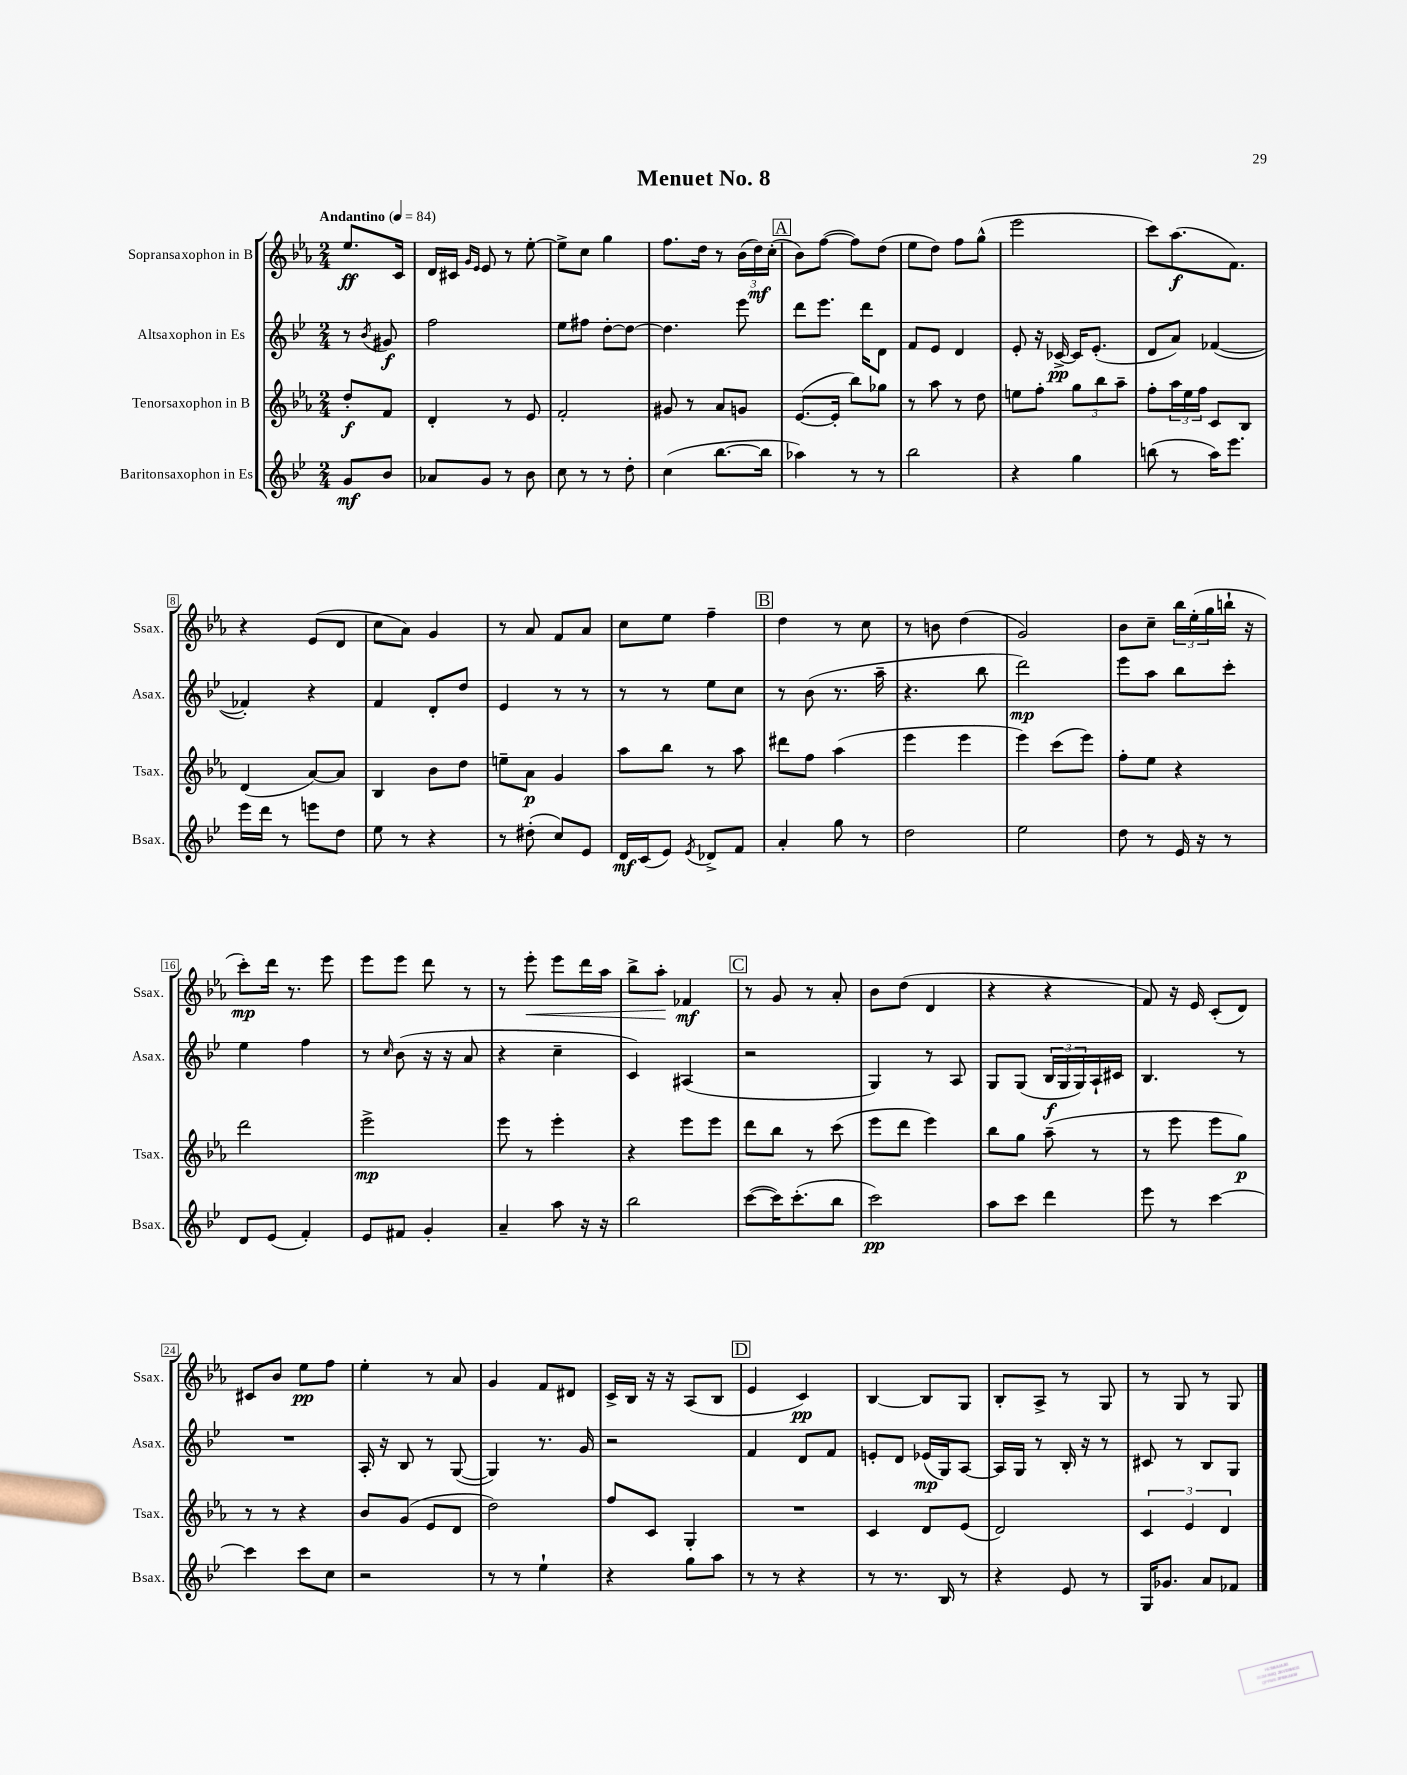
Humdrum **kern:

**kern	**dynam	**kern	**dynam	**kern	**dynam	**kern	**dynam
*part4	*part4	*part3	*part3	*part2	*part2	*part1	*part1
*staff4	*staff4	*staff3	*staff3	*staff2	*staff2	*staff1	*staff1
*I"Baritonsaxophon in Es	*	*I"Tenorsaxophon in B	*	*I"Altsaxophon in Es	*	*I"Sopransaxophon in B	*
*I'Bsax.	*	*I'Tsax.	*	*I'Asax.	*	*I'Ssax.	*
*clefG2	*	*clefG2	*	*clefG2	*	*clefG2	*
*k[b-e-]	*	*k[b-e-a-]	*	*k[b-e-]	*	*k[b-e-a-]	*
*M2/4	*	*M2/4	*	*M2/4	*	*M2/4	*
*MM84	*	*MM84	*	*MM84	*	*MM84	*
=	=	=	=	=	=	=	=
!	!	!	!	!	!	!LO:TX:a:B:t=Andantino	!
8g/L	mf	8dd'/L	f	8r	.	8.ee-/L	ff
.	.	.	.	8qb-/	.	.	.
8b-/J	.	8f/J	.	8g#X/	f	.	.
.	.	.	.	.	.	16c/Jk	.
=1	=1	=1	=1	=1	=1	=1	=1
8a-X/L	.	4d'/	.	2ff\	.	16d/LL	.
.	.	.	.	.	.	16c#X/JJ	.
.	.	.	.	.	.	16qqg/LL	.
.	.	.	.	.	.	16qqe-/JJ	.
8g/J	.	.	.	.	.	8e-/	.
8r	.	8r	.	.	.	8r	.
8b-\	.	8e-/	.	.	.	[8ee-'\	.
=2	=2	=2	=2	=2	=2	=2	=2
8cc\	.	2f'/	.	8ee-\L	.	8ee-^\L]	.
8r	.	.	.	8ff#X\J	.	8cc\J	.
8r	.	.	.	[8dd'\L	.	4gg\	.
8dd'\	.	.	.	8dd\J_	.	.	.
=3	=3	=3	=3	=3	=3	=3	=3
(4cc\	.	8g#X/	.	4.dd\]	.	8.ff\L	.
.	.	8r	.	.	.	.	.
.	.	.	.	.	.	16dd\Jk	.
[8.bb-\L	.	8a-/L	.	.	.	8r	.
.	.	8gn/J	.	8eee-\	.	(24b-\LL	.
.	.	.	.	.	.	24dd\)	mf
16bb-\Jk]	.	.	.	.	.	.	.
.	.	.	.	.	.	(24cc'\JJ	.
!!LO:REH:place=s1:t=A
=4	=4	=4	=4	=4	=4	=4	=4
4aa-X\)	.	([8.e-/L	.	8ddd\L	.	8b-\L)	.
.	.	.	.	8.eee-\J	.	([8ff\J	.
.	.	16e-'/Jk]	.	.	.	.	.
8r	.	8bb-\L)	.	.	.	8ff\L])	.
.	.	.	.	16ddd\KL	.	.	.
8r	.	8gg-X\J	.	8d\J	.	(8dd\J	.
=5	=5	=5	=5	=5	=5	=5	=5
2bb-\	.	8r	.	8f/L	.	8ee-\L	.
.	.	8aa-\	.	8e-/J	.	8dd\J)	.
.	.	8r	.	4d/	.	8ff\L	.
.	.	8dd\	.	.	.	(8gg^^\J	.
=6	=6	=6	=6	=6	=6	=6	=6
4r	.	8een\L	.	8e-'/	.	2eee-\	.
.	.	8ff'\J	.	16r	.	.	.
.	.	.	.	[16c-X^/	pp	.	.
4gg\	.	12gg\L	.	16c-/KL]	.	.	.
.	.	.	.	(8.e-'/J	.	.	.
.	.	12bb-\	.	.	.	.	.
.	.	12aa-~\J	.	.	.	.	.
=7	=7	=7	=7	=7	=7	=7	=7
(8bbn\	.	8ff'\L	.	8d/L	.	8ccc\L)	.
8r	.	24aa-\L	.	8a/J)	.	(8.aa-\	f
.	.	24ee-\	.	.	.	.	.
.	.	24ff\JJ	.	.	.	.	.
16aa\KL)	.	8c/L	.	([4f-X/	.	.	.
8.eee-\J	.	.	.	.	.	8.f\J)	.
.	.	8B-/J	.	.	.	.	.
!!LO:LB:g=z
=8	=8	=8	=8	=8	=8	=8	=8
16eee-\LL	.	(4d/	.	4f-X'/])	.	4r	.
16ddd\JJ	.	.	.	.	.	.	.
8r	.	.	.	.	.	.	.
8eeen\L	.	[8a-/L)	.	4r	.	(8e-/L	.
8dd\J	.	8a-/J]	.	.	.	8d/J	.
=9	=9	=9	=9	=9	=9	=9	=9
8ee-\	.	4B-/	.	4f/	.	8cc\L	.
8r	.	.	.	.	.	8a-\J)	.
4r	.	8b-\L	.	8d'/L	.	4g/	.
.	.	8dd\J	.	8dd/J	.	.	.
=10	=10	=10	=10	=10	=10	=10	=10
8r	.	8een~\L	.	4e-/	.	8r	.
(8dd#X'\	.	8a-\J	p	.	.	8a-/	.
8cc/L)	.	4g/	.	8r	.	8f/L	.
8e-/J	.	.	.	8r	.	8a-/J	.
=11	=11	=11	=11	=11	=11	=11	=11
16d/LL	mf	8aa-\L	.	8r	.	8cc\L	.
(16c/J	.	.	.	.	.	.	.
8e-/J)	.	8bb-\J	.	8r	.	8ee-\J	.
8qe-/	.	.	.	.	.	.	.
8d-X^/L	.	8r	.	8ee-\L	.	4ff~\	.
8f/J	.	8aa-\	.	8cc\J	.	.	.
!!LO:REH:place=s1:t=B
=12	=12	=12	=12	=12	=12	=12	=12
4a'/	.	8ddd#X\L	.	8r	.	4dd\	.
.	.	8ff\J	.	(8b-\	.	.	.
8gg\	.	(4aa-\	.	8.r	.	8r	.
8r	.	.	.	.	.	8cc\	.
.	.	.	.	16aa~\	.	.	.
=13	=13	=13	=13	=13	=13	=13	=13
2dd\	.	4eee-\	.	4.r	.	8r	.
.	.	.	.	.	.	8bn\	.
.	.	4eee-\	.	.	.	(4dd\	.
.	.	.	.	8bb-\	.	.	.
=14	=14	=14	=14	=14	=14	=14	=14
2ee-\	.	4eee-\)	.	2ddd\)	mp	2g/)	.
.	.	(8ccc\L	.	.	.	.	.
.	.	8eee-\J)	.	.	.	.	.
=15	=15	=15	=15	=15	=15	=15	=15
8dd\	.	8ff'\L	.	8eee-\L	.	8b-\L	.
8r	.	8ee-\J	.	8aa\J	.	8cc~\J	.
16e-/	.	4r	.	8bb-\L	.	24bb-\LL	.
.	.	.	.	.	.	(24ee-'\	.
16r	.	.	.	.	.	.	.
.	.	.	.	.	.	24gg\	.
8r	.	.	.	8ccc'\J	.	16bbn`\JJ	.
.	.	.	.	.	.	16r	.
!!LO:LB:g=z
=16	=16	=16	=16	=16	=16	=16	=16
8d/L	.	2ddd\	.	4ee-\	.	8ccc'\L)	mp
(8e-/J	.	.	.	.	.	16ddd\Jk	.
.	.	.	.	.	.	8.r	.
4f'/)	.	.	.	4ff\	.	.	.
.	.	.	.	.	.	8eee-\	.
=17	=17	=17	=17	=17	=17	=17	=17
8e-/L	.	2eee-^\	mp	8r	.	8eee-\L	.
.	.	.	.	16qqcc/	.	.	.
8f#X/J	.	.	.	(8b-\	.	8eee-\J	.
4g'/	.	.	.	16r	.	8ddd\	.
.	.	.	.	16r	.	.	.
.	.	.	.	8a/	.	8r	.
=18	=18	=18	=18	=18	=18	=18	=18
4a~/	.	8eee-\	.	4r	.	8r	.
!	!	!	!	!	!	!	!LO:HP:b
.	.	8r	.	.	.	8eee-'\	<
8aa\	.	4eee-'\	.	4cc~\	.	8eee-\L	.
16r	.	.	.	.	.	16ddd\L	.
16r	.	.	.	.	.	16aa-\JJ	.
=19	=19	=19	=19	=19	=19	=19	=19
2bb-\	.	4r	.	4c/)	.	8bb-^\L	.
.	.	.	.	.	.	8aa-'\J	.
.	.	8eee-\L	.	(4A#X/	.	4f-X/	[ mf
.	.	8eee-\J	.	.	.	.	.
!!LO:REH:place=s1:t=C
=20	=20	=20	=20	=20	=20	=20	=20
([8ccc\L	.	8ddd\L	.	2r	.	8r	.
16ccc\K])	.	8bb-\J	.	.	.	8g/	.
(8.ccc'\	.	.	.	.	.	.	.
.	.	8r	.	.	.	8r	.
8bb-\J	.	(8ccc\	.	.	.	8a-'/	.
=21	=21	=21	=21	=21	=21	=21	=21
2ccc\)	pp	8eee-\L	.	4G/)	.	8b-\L	.
.	.	8ddd\J	.	.	.	(8dd\J	.
.	.	4eee-\)	.	8r	.	4d/	.
.	.	.	.	8A/	.	.	.
=22	=22	=22	=22	=22	=22	=22	=22
8aa\L	.	8bb-\L	.	8G/L	.	4r	.
8ccc\J	.	8gg\J	.	(8G/J	.	.	.
4ddd\	.	(8aa-~\	.	24B-/LL	f	4r	.
.	.	.	.	24G/	.	.	.
.	.	.	.	24G/)	.	.	.
.	.	8r	.	16A`/	.	.	.
.	.	.	.	16c#X/JJ	.	.	.
=23	=23	=23	=23	=23	=23	=23	=23
8eee-\	.	8r	.	4.B-/	.	8f/)	.
8r	.	8eee-\	.	.	.	16r	.
.	.	.	.	.	.	16e-/	.
[4ccc\	.	8eee-\L	.	.	.	(8c'/L	.
.	.	8gg\J)	p	8r	.	8d/J)	.
!!LO:LB:g=z
=24	=24	=24	=24	=24	=24	=24	=24
4ccc\]	.	8r	.	2r	.	8c#X/L	.
.	.	8r	.	.	.	8b-/J	.
8ccc\L	.	4r	.	.	.	8ee-\L	pp
8cc\J	.	.	.	.	.	8ff\J	.
=25	=25	=25	=25	=25	=25	=25	=25
2r	.	8b-/L	.	16A'/	.	4ee-'\	.
.	.	.	.	16r	.	.	.
.	.	(8g/J	.	8B-/	.	.	.
.	.	8e-/L	.	8r	.	8r	.
.	.	8d/J	.	([8G/	.	8a-/	.
=26	=26	=26	=26	=26	=26	=26	=26
8r	.	2dd\)	.	4G/])	.	4g/	.
8r	.	.	.	.	.	.	.
4ee-`\	.	.	.	8.r	.	8f/L	.
.	.	.	.	.	.	8d#X/J	.
.	.	.	.	16g/	.	.	.
=27	=27	=27	=27	=27	=27	=27	=27
4r	.	8ff/L	.	2r	.	16c^/LL	.
.	.	.	.	.	.	16B-/JJ	.
.	.	8c/J	.	.	.	16r	.
.	.	.	.	.	.	16r	.
8gg\L	.	4G'/	.	.	.	(8A-/L	.
8aa\J	.	.	.	.	.	8B-/J	.
!!LO:REH:place=s1:t=D
=28	=28	=28	=28	=28	=28	=28	=28
8r	.	2r	.	4f/	.	4e-/	.
8r	.	.	.	.	.	.	.
4r	.	.	.	8d/L	.	4c/)	pp
.	.	.	.	8f/J	.	.	.
=29	=29	=29	=29	=29	=29	=29	=29
8r	.	4c/	.	8en'/L	.	[4B-/	.
8.r	.	.	.	8d/J	.	.	.
.	.	8d/L	.	(16e-X/LL	mp	8B-/L]	.
16B-/	.	.	.	16G/J)	.	.	.
8r	.	(8e-/J	.	[8A/J	.	8G/J	.
=30	=30	=30	=30	=30	=30	=30	=30
4r	.	2d/)	.	16A/LL]	.	8B-'/L	.
.	.	.	.	16G/JJ	.	.	.
.	.	.	.	8r	.	8A-^/J	.
8e-/	.	.	.	16B-'/	.	8r	.
.	.	.	.	16r	.	.	.
8r	.	.	.	8r	.	8G/	.
=31	=31	=31	=31	=31	=31	=31	=31
16G/KL	.	6c/	.	8c#X/	.	8r	.
8.g-X/J	.	.	.	.	.	.	.
.	.	.	.	8r	.	8G/	.
.	.	6e-/	.	.	.	.	.
8a/L	.	.	.	8B-/L	.	8r	.
.	.	6d/	.	.	.	.	.
8f-X/J	.	.	.	8G/J	.	8G/	.
==	==	==	==	==	==	==	==
*-	*-	*-	*-	*-	*-	*-	*-
